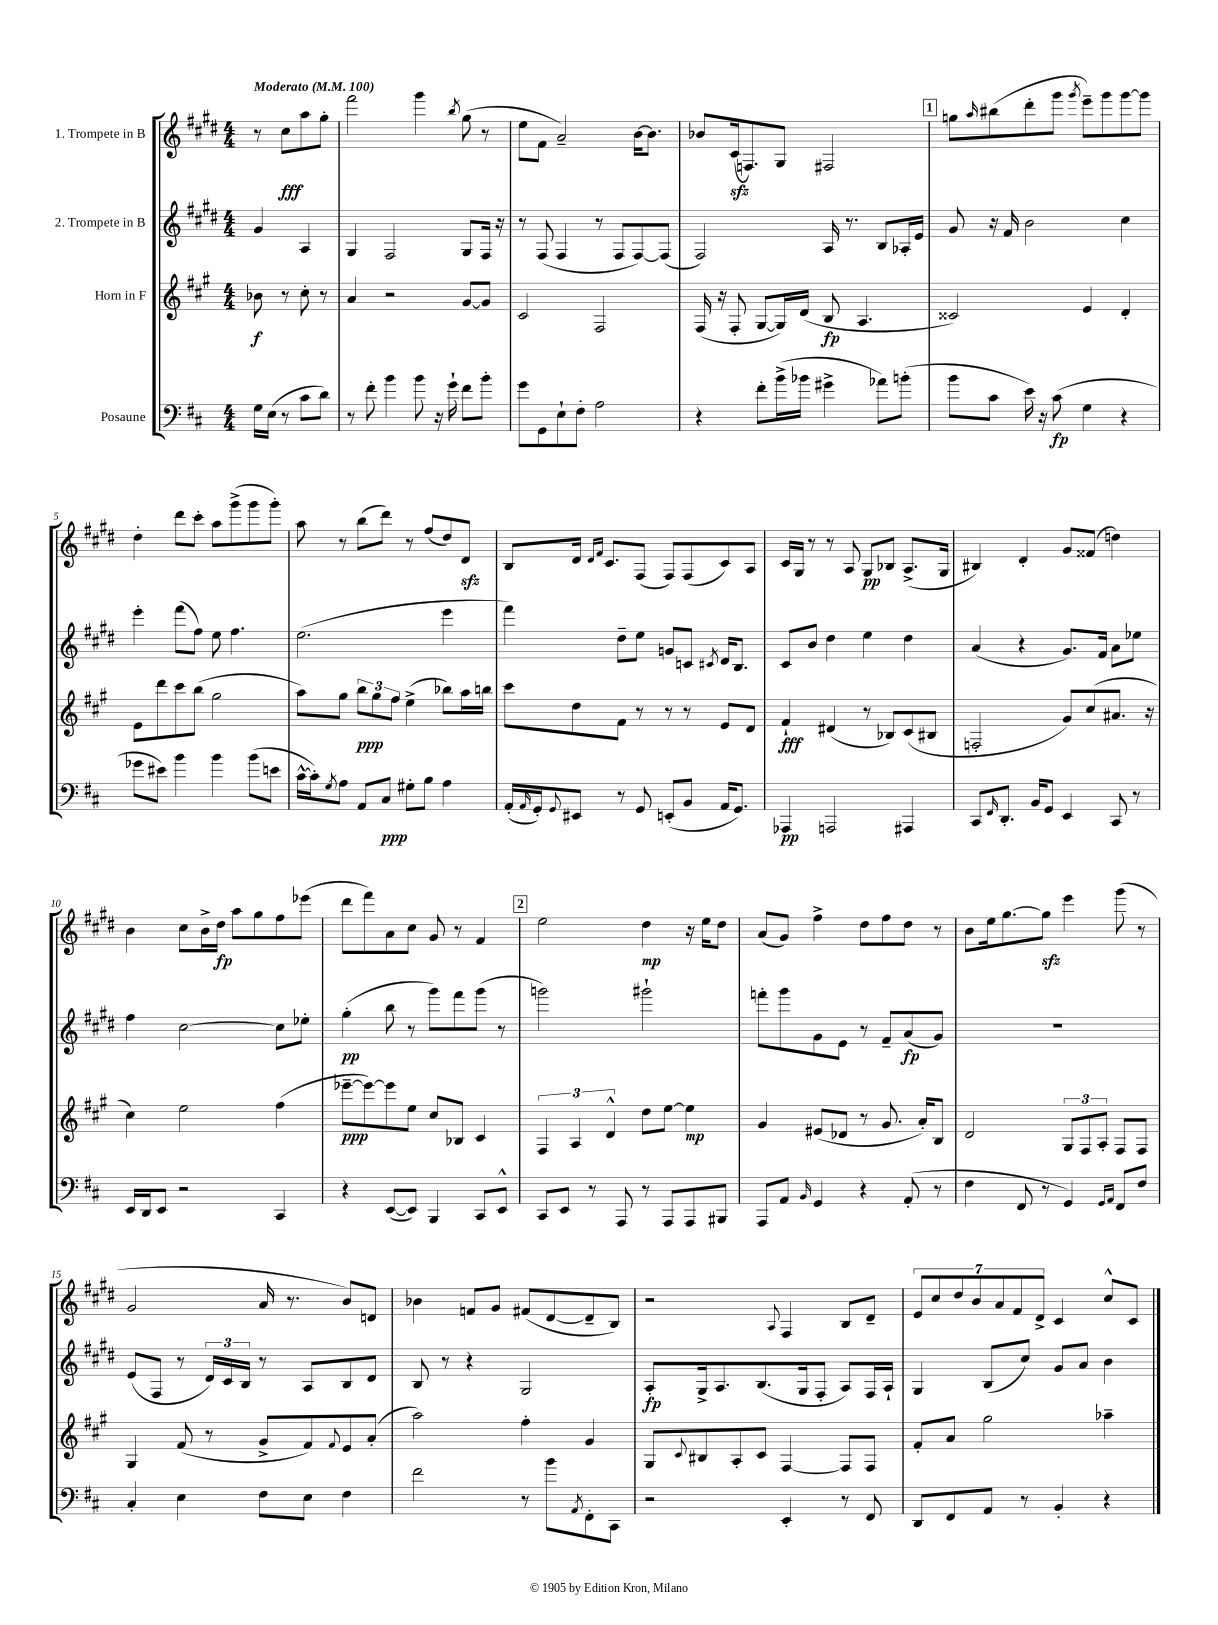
<<
\new StaffGroup <<
\new Staff = "s0" \with { instrumentName = "1. Trompete in B" } {
    \clef treble \key e \major \numericTimeSignature \time 4/4 \partial 2 \tempo "Moderato" 4 = 100
    r8 cis''8\fff a''8 gis''8-. |
    fis'''2 gis'''4 \acciaccatura { b''8 } gis''8( r8 |
    e''8 fis'8 a'2--) b'16~ b'8. |
    bes'8 cis'16\sfz( f8.) gis8 fis2 |
    \mark \markup { \box "1" } g''8 \grace { a''16 } bis''8( dis'''8-. gis'''8 \acciaccatura { gis'''8 } e'''8--) gis'''8 gis'''8~ gis'''8 |
    dis''4-. dis'''8 cis'''8-. a''8 gis'''8->( gis'''8 gis'''8-.) |
    a''8 r8 b''8( dis'''8) r8 fis''8( dis''8) dis'8\sfz |
    b8 dis'16 \grace { dis'16 fis'16 } cis'8. fis8( fis8) fis8( cis'8) a8 |
    cis'16 gis16 r8 r8 a8 gis8\pp bes8 a8.->( gis16 |
    bis4) dis'4-. gis'8 fisis'8( d''4) |
    b'4 cis''8 b'16-> dis''16\fp a''8 gis''8 fis''8 ees'''8( |
    dis'''8 fis'''8) a'8 cis''8 gis'8 r8 fis'4 |
    \mark \markup { \box "2" } e''2 dis''4\mp r16 e''16 dis''8 |
    a'8( gis'8) fis''4-> dis''8 fis''8 dis''8 r8 |
    b'8 e''16 gis''8.~ gis''8\sfz e'''4 gis'''8( r8 |
    gis'2 a'16 r8. b'8) d'8 |
    bes'4 f'8 gis'8 fis'8( dis'8~ dis'8-- b8) |
    r2 \appoggiatura { a8 } fis4 b8 dis'8-- |
    \tuplet 7/4 { e'8 cis''8 dis''8 b'8 a'8 fis'8 dis'8-> } cis'4 cis''8-^ cis'8 \bar "|." |
}
\new Staff = "s1" \with { instrumentName = "2. Trompete in B" } {
    \clef treble \key e \major \numericTimeSignature \time 4/4 \partial 2
    gis'4 a4 |
    gis4 fis2 gis8 fis16 r16 |
    r8 fis8( fis4 r8 fis8 fis8~) fis8( |
    fis2) a16 r8. b8 aes16-. e'16 |
    \mark \markup { \box "1" } gis'8 r16 fis'16 b'2 cis''4 |
    e'''4-. fis'''8( fis''8) e''8 fis''4. |
    e''2.( e'''4 |
    fis'''4) dis''8-- e''8 g'8 c'8 \acciaccatura { cis'8 } dis'16 b8. |
    cis'8 b'8 dis''4 e''4 dis''4 |
    a'4( r4 gis'8.) fis'16 a'8 ees''8 |
    fis''4 cis''2~ cis''8 ees''8-. |
    gis''4-.\pp( b''8 r8 gis'''8) fis'''8 gis'''8( r8 |
    \mark \markup { \box "2" } g'''2) gis'''2-! |
    f'''8-. gis'''8 gis'8 e'8 r8 fis'8-- a'8\fp( gis'8) |
    R1 |
    e'8( fis8 r8 \tuplet 3/2 { dis'16) cis'16 b16 } r8 a8 b8 dis'8 |
    b8 r8 r4 gis2 |
    a8-.\fp gis16-> a8. b8.( gis16 fis8-. a8) fis16 a16-! |
    gis4 b8( cis''8) gis'8 a'8 b'4 \bar "|." |
}
\new Staff = "s2" \with { instrumentName = "Horn in F" } {
    \clef treble \key a \major \numericTimeSignature \time 4/4 \partial 2
    bes'8\f r8 cis''8-. r8 |
    a'4 r2 gis'8~ gis'8 |
    cis'2 fis2 |
    fis16( r16 fis8-. gis8~ gis16) d'16( b8\fp a4. |
    \mark \markup { \box "1" } cisis'2) e'4 d'4-. |
    e'8 d'''8 cis'''8 b''8( gis''2 |
    a''8) gis''8 \tuplet 3/2 { b''8\ppp gis''8 fis''8 } e''4->( bes''8) a''16 b''16 |
    cis'''8 d''8 fis'8 r8 r8 r8 e'8 d'8 |
    fis'4-!\fff dis'4( r8 bes8) cis'8( bis8 |
    f2-. gis'8) cis''8( ais'8. r16 |
    cis''4) e''2 fis''4( |
    ees'''8~--\ppp ees'''8~) ees'''8 e''8 cis''8 bes8 cis'4 |
    \mark \markup { \box "2" } \tuplet 3/2 { fis4 a4 d'4-^ } d''8 e''8~ e''4\mp |
    gis'4 eis'8( des'8 r8 gis'8. a'16-.) b8 |
    d'2 \tuplet 3/2 { gis8 fis8 a8-. } fis8 fis8 |
    gis4 fis'8( r8 gis'8-> fis'8) \appoggiatura { fis'8 } e'8 a'8-.( |
    a''2) fis''4-. gis'4 |
    gis8 \appoggiatura { cis'8 } bis8 a8-. cis'8 fis4~ fis8 fis8 |
    fis'8-. a'8 gis''2 aes''4-- \bar "|." |
}
\new Staff = "s3" \with { instrumentName = "Posaune" } {
    \clef bass \key d \major \numericTimeSignature \time 4/4 \partial 2
    g16 e16( r8 cis'8 d'8) |
    r8 fis'8-. b'4 b'8 r16 g'16-! fis'8 b'8-. |
    g'8 g,8 e8-! fis8-. a2 |
    r4 fis'8-. b'16->( bes'16 gis'4-> aes'8) b'8-.( |
    \mark \markup { \box "1" } b'8 cis'8 e'16) r16 cis'8\fp( g4 r4 |
    ges'8 eis'8) b'4 b'4 b'8( e'8 |
    cis'16~-^ cis'16-.) \acciaccatura { g8 } a8 a,8 cis8\ppp gis8-. b8 a4 |
    a,16-.( \grace { a,16 } g,16-.) \appoggiatura { g,8 } eis,8 r8 g,8 e,8-.( b,8 a,16 g,8.) |
    aes,,4\pp a,,2 ais,,4 |
    cis,8 \grace { fis,16 } d,8.-. b,16 g,8 e,4 cis,8 r8 |
    e,16 d,16 e,8 r2 cis,4 |
    r4 e,8~( e,8) b,,4 cis,8 e,8-^ |
    \mark \markup { \box "2" } cis,8 e,8 r8 a,,8 r8 a,,8 a,,8 bis,,8 |
    a,,8 a,8 \grace { b,16 } g,4 r4 a,8-.( r8 |
    fis4 fis,8 r8 g,4) \grace { g,16 a,16 } fis,8 fis8 |
    cis4-. e4 fis8 e8 fis4 |
    fis'2 r8 b'8 \acciaccatura { a,8 } fis,8-. cis,8 |
    r2 e,4-. r8 fis,8 |
    d,8 fis,8 a,8 r8 b,4-. r4 \bar "|." |
}
>>
>>
